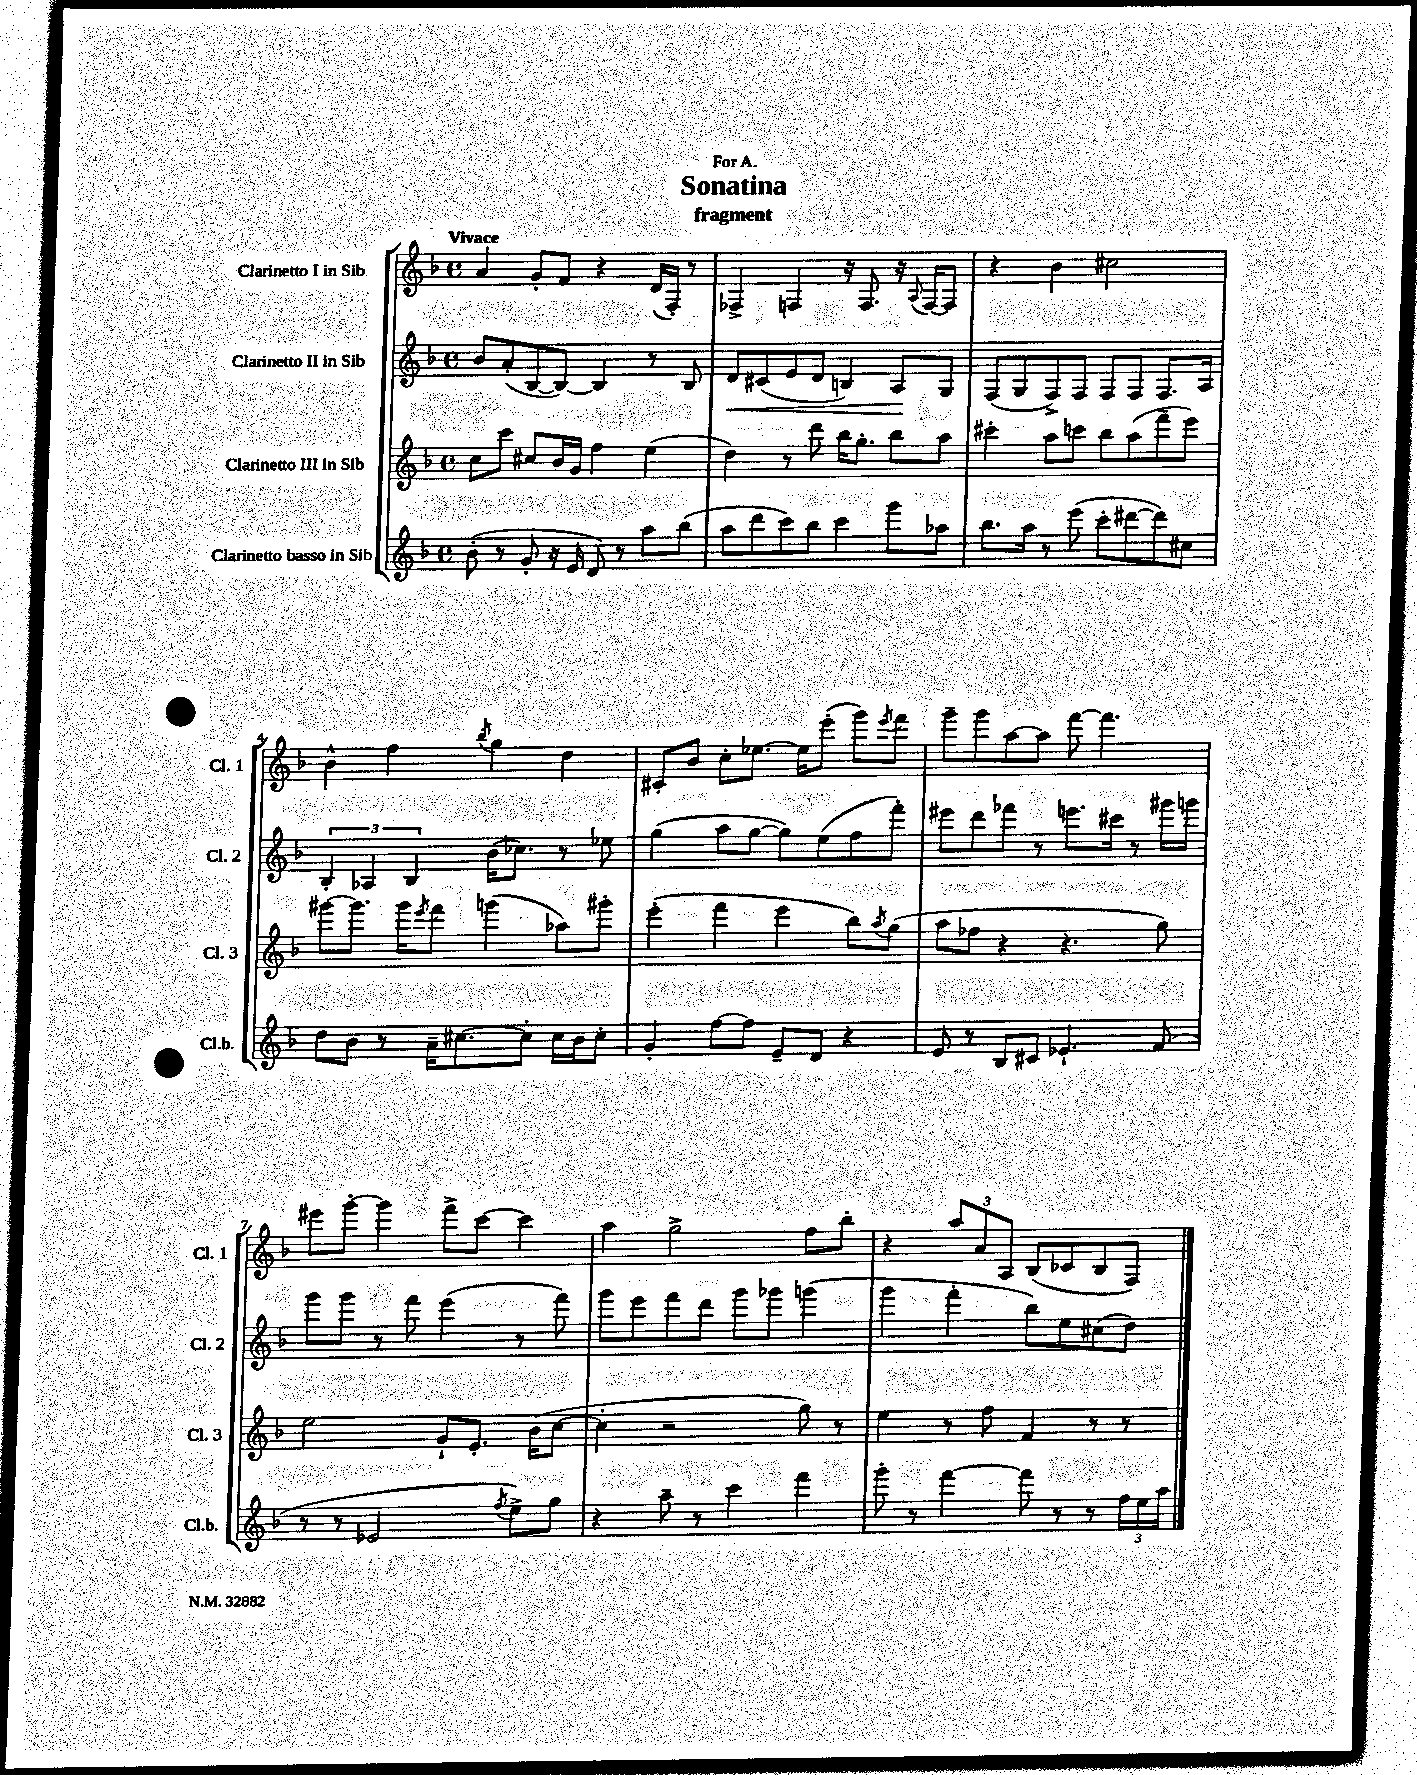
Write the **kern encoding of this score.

**kern	**kern	**kern	**kern
*staff4	*staff3	*staff2	*staff1
*clefG2	*clefG2	*clefG2	*clefG2
*k[b-]	*k[b-]	*k[b-]	*k[b-]
*M4/4	*M4/4	*M4/4	*M4/4
*met(c)	*met(c)	*met(c)	*met(c)
(8b-'	8cc	8b-	4a
8r	8ccc	(8a'	.
8g'	8cc#	[8B-	8g'
16r	16b-	8B-_)	8f
16e	16g	.	.
8d)	4ff	4B-]	4r
8r	.	.	.
8aa	(4ee	8r	(16d
.	.	.	16F')
(8bb-	.	8B-	8r
=	=	=	=
8aa	4dd)	8d	4F-^
8ddd	.	(8c#	.
8ccc)	8r	8e	4F
8bb-	8ddd	8d	.
4ccc	16bb-	4B)	16r
.	8.gg'	.	8.F
8ggg	8bb-	8A	16r
.	.	.	8qqA
.	.	.	[16F
8aa-	8aa	8G	8F]
=	=	=	=
8.bb-	4ccc#'	(8F	4r
.	.	8G	.
16aa	.	.	.
8r	8aa	8F^)	4b-
(8eee	8ccc	8F	.
8ccc'	8bb-	8F	2cc#
[8ddd#	(8aa	8F	.
8ddd#])	8fff~	8.F	.
8cc#	8eee)	.	.
.	.	16A	.
=	=	=	=
8dd	[8ggg#	6B-'	4b-^^
8b-	8.ggg#]	.	.
.	.	6A-	.
8r	.	.	4ff
.	16ggg#	.	.
.	.	6B-	.
.	8qeee	.	.
16a~	8fff	.	.
[8.cc#	.	.	.
.	.	.	8qbb-
.	(4ggg	(16b-	4gg
.	.	8.cc-)	.
8cc#']	.	.	.
16cc#	8aa-)	8r	4dd
16b-	.	.	.
8cc#'	8ggg#'	8ee-	.
=	=	=	=
4g'	(4eee'	(4gg	8c#'
.	.	.	8b-
[8ff	4fff	8aa	8cc'
8ff]	.	[8gg	[8.ee-
8e~	4eee	8gg])	.
.	.	.	16ee-]
8d	.	(8ee	(8eee'
4r	8bb-)	8ff	8ggg)
.	8qaa	.	8qeee
.	(8gg	8fff')	8fff
=	=	=	=
8e	8aa	8eee#	8ggg~
8r	8ff-	8ddd	8ggg
8B-	4r	8fff-	[8aa
8c#	.	8r	8aa]
4.e-`	4.r	8.eee	[8fff
.	.	.	4.fff]
.	.	16ccc#	.
.	.	8r	.
(8f	8gg)	16ggg#	.
.	.	16ggg	.
=	=	=	=
8r	2ee	8ggg	8eee#
8r	.	8ggg	[8ggg'
2e-	.	8r	4ggg]
.	.	8fff	.
.	8g`	(4eee	8fff^
.	8.e'	.	[8ccc
8qff	.	.	.
8ee^)	.	8r	4ccc]
.	(16b-	.	.
8gg	[8cc	8fff)	.
=	=	=	=
4r	4cc']	8ggg	4aa
.	.	8eee	.
8aa~	2r	8fff	2gg^
8r	.	8ddd	.
4ccc	.	8ggg	.
.	.	8ggg-	.
4fff	8gg)	(4ggg	8ff
.	8r	.	8bb-'
=	=	=	=
8ggg'	4ee	4ggg	4r
8r	.	.	.
[4fff	8r	4fff'	12aa
.	.	.	12a
.	8ff	.	.
.	.	.	12A
8fff]	4f	8bb-)	(8B-
8r	.	8ee	8c-
8r	8r	(8cc#	8B-
24ff	8r	8dd)	8F)
24ee	.	.	.
24aa	.	.	.
==	==	==	==
*-	*-	*-	*-
